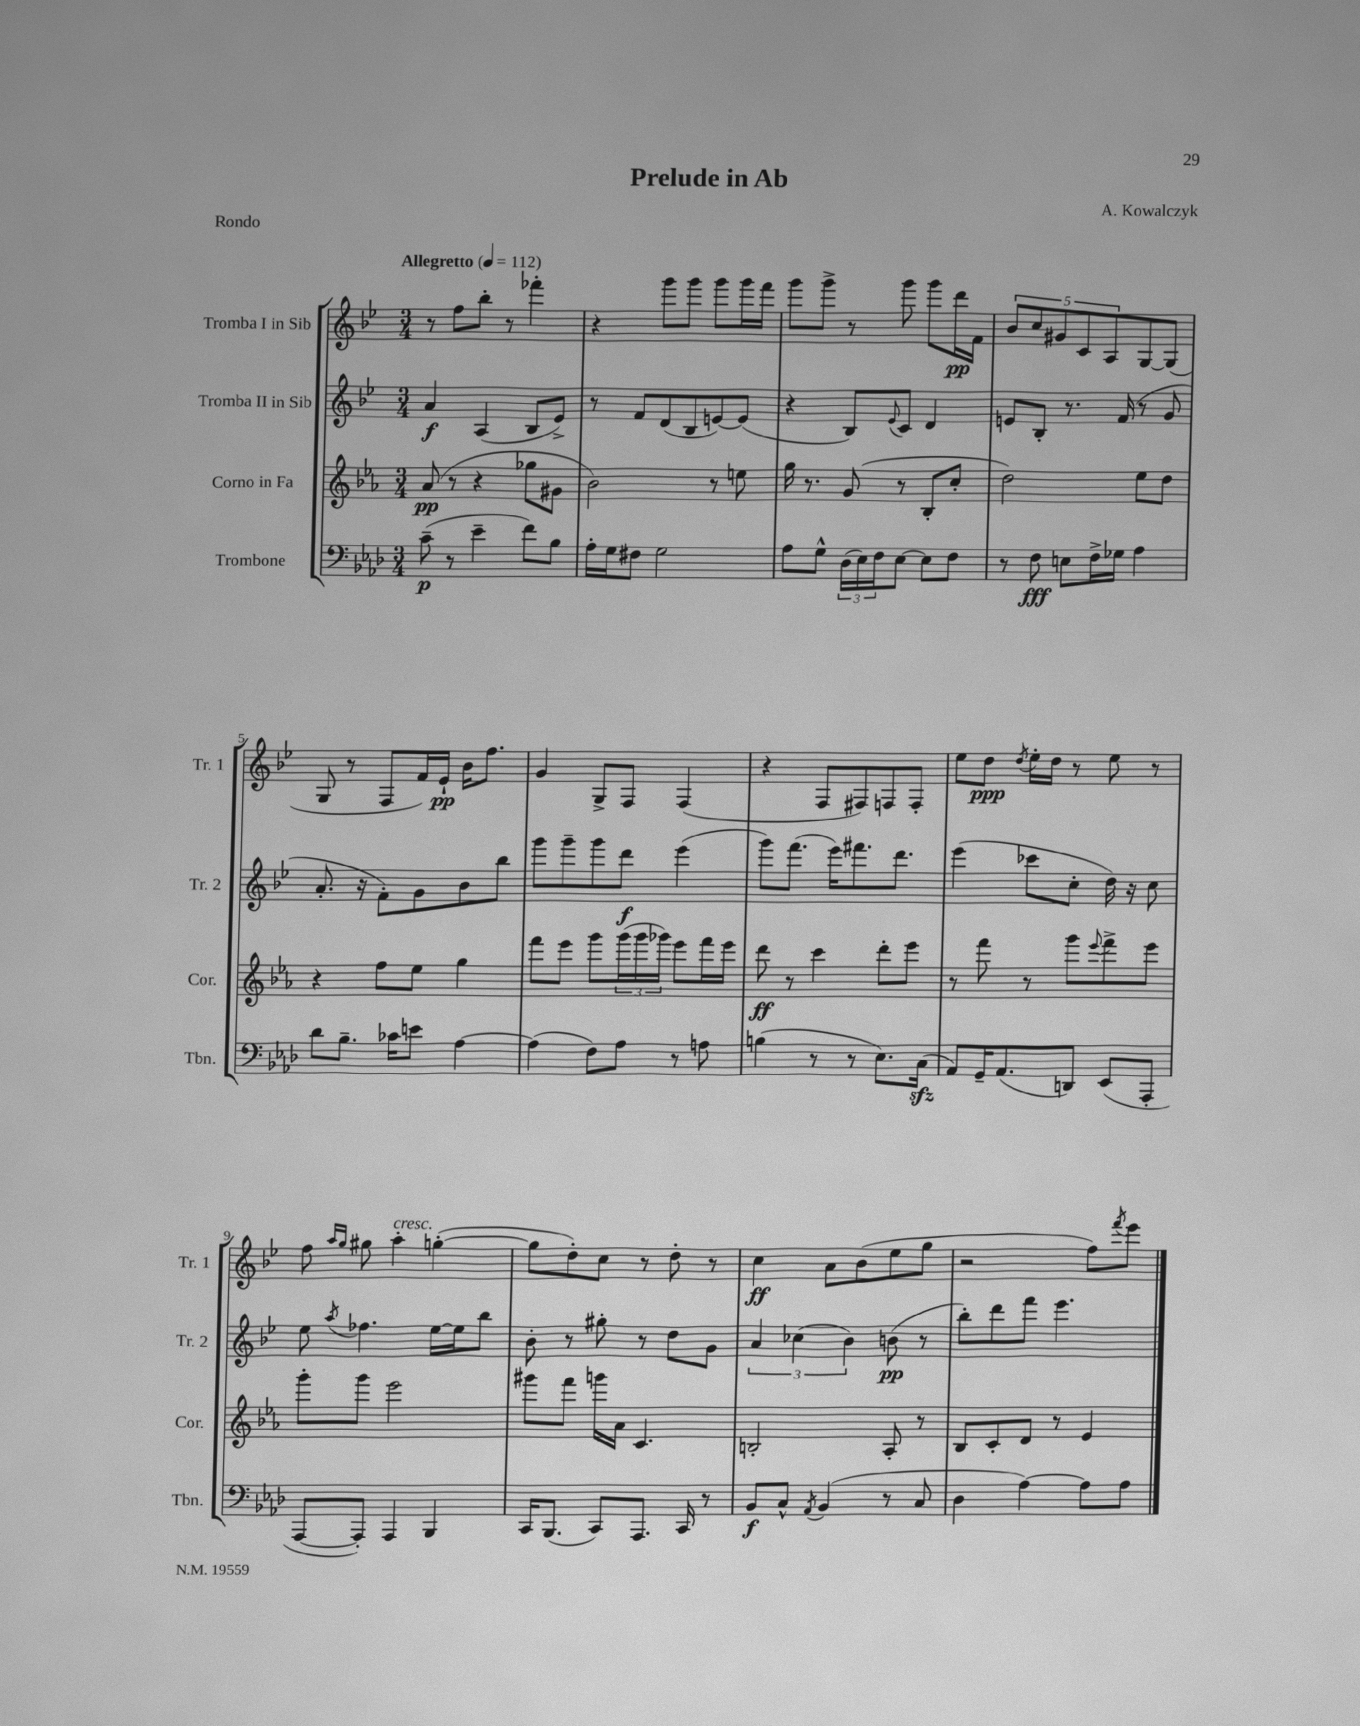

**kern	**kern	**kern	**kern
*staff4	*staff3	*staff2	*staff1
*clefF4	*clefG2	*clefG2	*clefG2
*k[b-e-a-d-]	*k[b-e-a-]	*k[b-e-]	*k[b-e-]
*M3/4	*M3/4	*M3/4	*M3/4
*MM112	*MM112	*MM112	*MM112
(8c~	(8a-	4a	8r
8r	8r	.	8ff
4e-~	4r	(4A	8bb-'
.	.	.	8r
8f)	8gg-	8B-	4fff-'
8B-	8g#	8e-^)	.
=	=	=	=
16A-'	2b-)	8r	4r
16G	.	.	.
8F#	.	8f	.
2G	.	(8d	8ggg
.	.	8B-	8ggg
.	8r	[8e)	8ggg
.	8ee	(8e]	16ggg
.	.	.	16fff
=	=	=	=
8A-	16gg	4r	8ggg
.	8.r	.	.
8G^^	.	.	8ggg^
(24D-	(8g	8B-)	8r
24E-)	.	.	.
24F	.	.	.
.	.	8qqe-	.
[8E-	8r	8c	8ggg
8E-]	8B-'	4d	8ggg
8F	8cc'	.	16ddd
.	.	.	16f
=	=	=	=
8r	2dd)	8e	10b-
.	.	.	10cc
8F	.	8B-'	.
.	.	.	10g#
8E	.	8.r	.
.	.	.	10c
16F^	.	.	.
.	.	.	10A
16G-	.	(16f	.
4A-	8ee-	8r	[8G
.	8dd	8g	(8G]
=	=	=	=
8d-	4r	8.a'	8G
8.B-~	.	.	8r
.	.	16r	.
.	8ff	8f')	8F
16c-	.	.	.
8e	8ee-	8g	16f)
.	.	.	16e-`
[4A-	4gg	8b-	16b-
.	.	.	8.ff
.	.	8bb-	.
=	=	=	=
(4A-]	8fff	8ggg	4g
.	8eee-	8ggg~	.
8F)	8ggg	8ggg	8G^
8A-	(24ggg	8ddd	8F
.	24ggg	.	.
.	24ggg-)	.	.
8r	8eee-	(4eee-	(4F
8A	16fff	.	.
.	16eee-	.	.
=	=	=	=
(4B	8ddd	8ggg)	4r
.	8r	(8.fff	.
8r	4ccc	.	8F
.	.	16eee-)	.
8r	.	8.fff#	8F#)
8.E-)	8ddd'	.	8F
.	.	8.ddd	.
.	8eee-	.	8F'
(16C	.	.	.
=	=	=	=
8AA-)	8r	(4eee-	8ee-
16GG~	8fff	.	8dd
(8.AA-	.	.	.
.	.	.	8qdd
.	8r	8ccc-	16ee-'
.	.	.	16dd
8DD)	8ggg	8cc'	8r
.	8qqeee-	.	.
(8EE-	8fff^	16dd)	8ee-
.	.	16r	.
8AAA-'	8eee-	8cc	8r
=	=	=	=
[8AAA-	8ggg'	8ee-	8ff
.	.	.	16qqaa
.	.	8qaa	16qqgg
8AAA-'])	8ggg	4.ff-	8gg#
4AAA-	2eee-	.	4aa'
4BBB-	.	[16ee-	([4gg'
.	.	16ee-]	.
.	.	8bb-	.
=	=	=	=
16CC	8ggg#	8b-'	8gg]
(8.BBB-	.	.	.
.	8fff	8r	8dd')
8CC)	16ggg	8gg#'	8cc
.	16a-	.	.
8.AAA-	4.c	8r	8r
.	.	8dd	8dd'
16CC	.	.	.
8r	.	8g	8r
=	=	=	=
8BB-	2B'	6a	4cc
8C^^	.	.	.
.	.	(6cc-	.
8qAA-	.	.	.
(4BB-	.	.	8a
.	.	6b-)	.
.	.	.	(8b-
8r	8A-'	(8b	8ee-
8C	8r	8r	8gg
=	=	=	=
4D-	8B-	8bb-')	2r
.	8c'	8ddd	.
[4A-)	8d	8fff	.
.	8r	4.eee-	.
8A-]	4e-	.	8ff)
.	.	.	8qfff
8A-	.	.	8eee-
==	==	==	==
*-	*-	*-	*-
